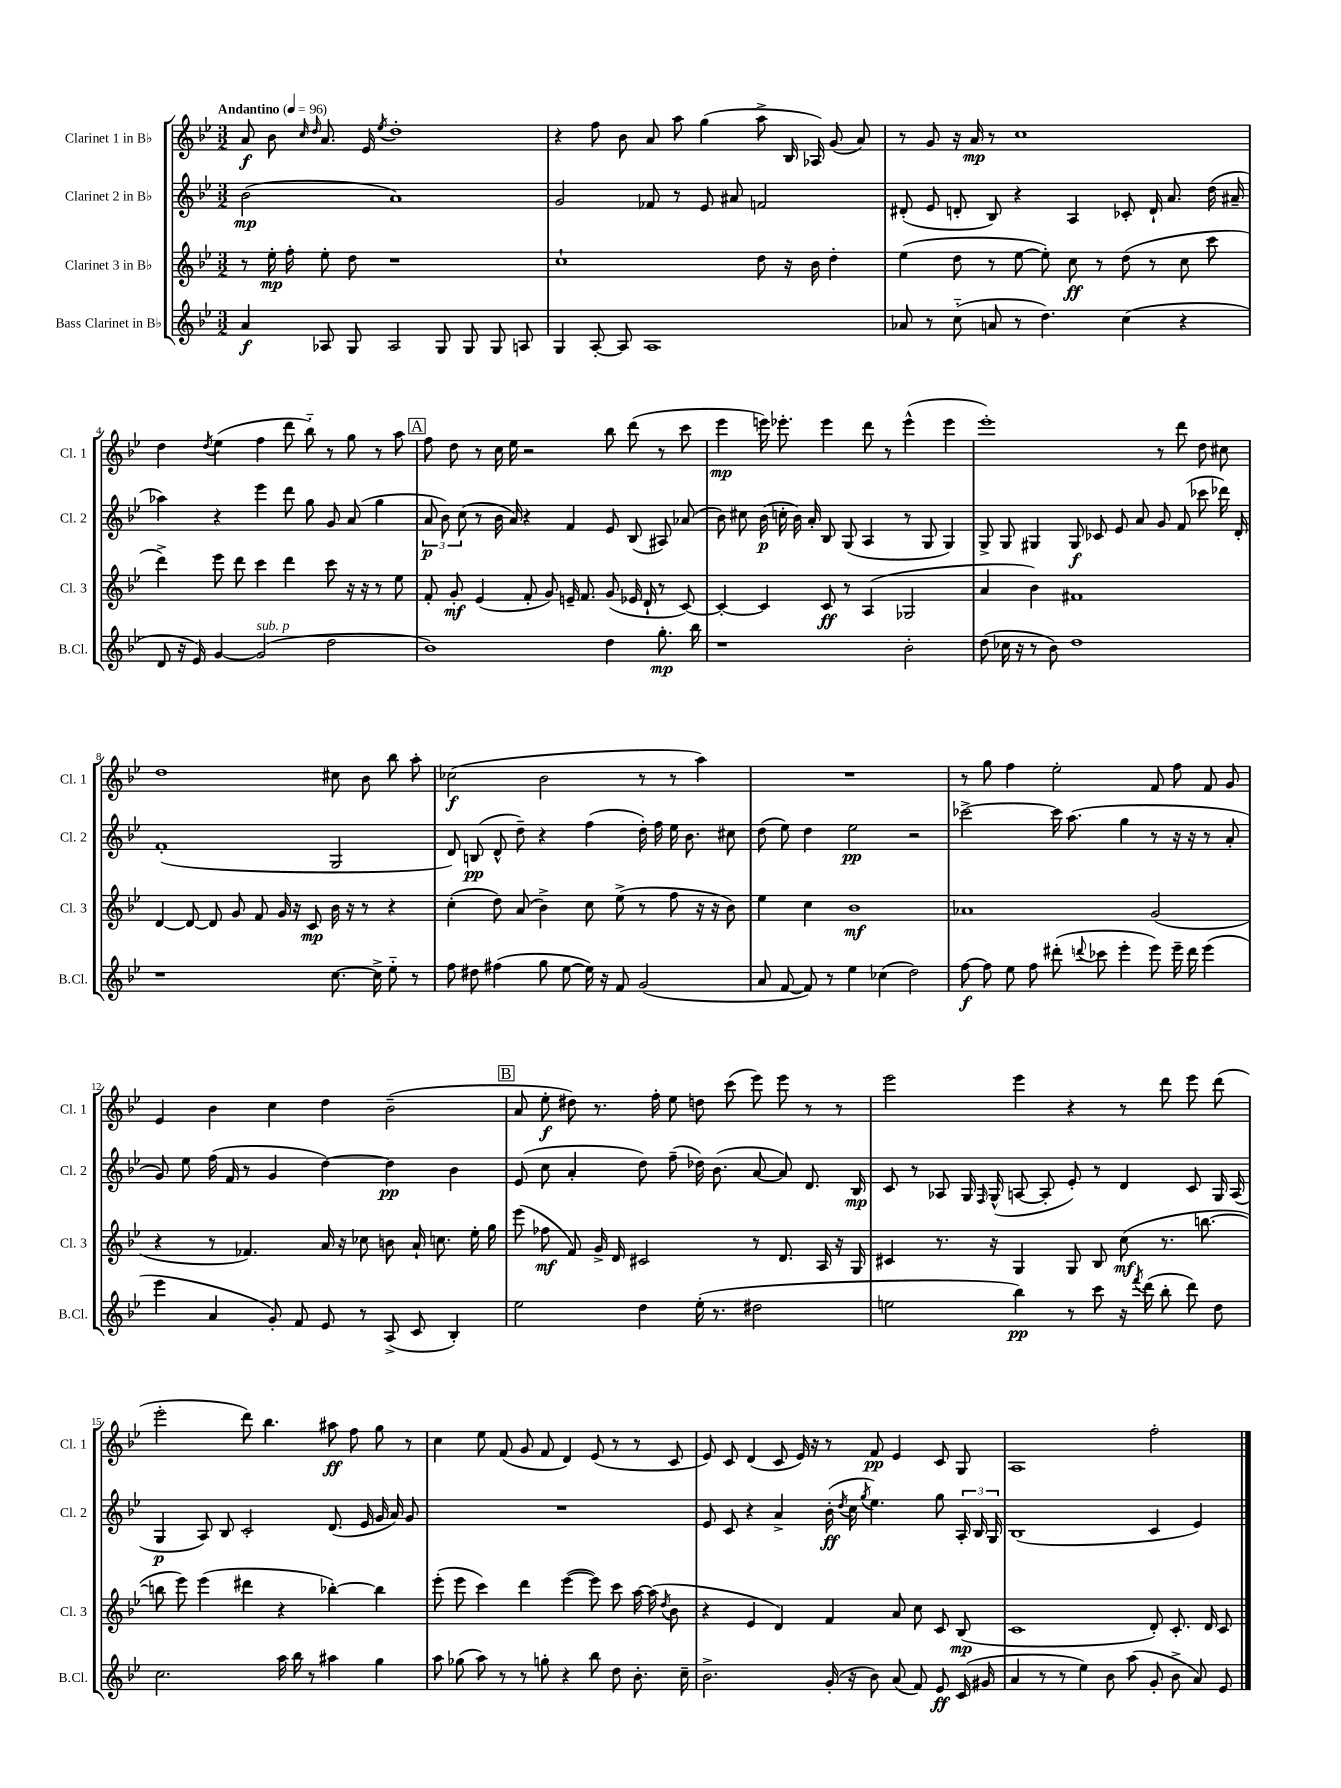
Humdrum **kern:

**kern	**kern	**kern	**kern
*staff4	*staff3	*staff2	*staff1
*clefG2	*clefG2	*clefG2	*clefG2
*k[b-e-]	*k[b-e-]	*k[b-e-]	*k[b-e-]
*M3/2	*M3/2	*M3/2	*M3/2
*MM96	*MM96	*MM96	*MM96
4a	8r	(2b-	8a
.	16ee-'	.	8b-
.	16ff'	.	.
.	.	.	16qqcc
.	.	.	16qqdd
8A-	8ee-'	.	8.a
8G	8dd	.	.
.	.	.	16e-
.	.	.	8qee-
2A-	1r	1a)	1dd'
8G	.	.	.
8G	.	.	.
8G	.	.	.
8A	.	.	.
=	=	=	=
4G	1cc`	2g	4r
[8A'	.	.	8ff
8A]	.	.	8b-
1A	.	8f-	8a
.	.	8r	8aa
.	.	8e-	(4gg
.	.	8a#	.
.	8dd	2f	8aa^
.	16r	.	16B-
.	16b-	.	16A-)
.	4dd'	.	(8g
.	.	.	8a)
=	=	=	=
8a-	(4ee-	(8d#'	8r
8r	.	8e-	8g
(8cc'~	8dd	8d'	16r
.	.	.	16a
8a	8r	8B-)	8r
8r	[8ee-	4r	1cc
4.dd)	8ee-'])	.	.
.	8cc	4A	.
.	8r	.	.
(4cc	(8dd	8c-'	.
.	8r	16d`	.
.	.	8.a	.
4r	8cc	.	.
.	8ccc	(16dd	.
.	.	16a#~	.
=	=	=	=
8d	4ddd^)	4aa-)	4dd
16r	.	.	.
16e-)	.	.	.
.	.	.	8qdd
[4g	8eee-	4r	(4ee-
.	8ddd	.	.
(2g]	4ccc	4eee-	4ff
.	4ddd	8ddd	8ddd
.	.	8gg	8bb-'~)
2dd	8ccc	8g	8r
.	16r	(8a	8gg
.	16r	.	.
.	8r	4gg	8r
.	8ee-	.	8aa
=	=	=	=
1b-)	8f'	12a	8ff
.	.	12b-)	.
.	8g'	.	8dd
.	.	(12cc	.
.	(4e-	8r	8r
.	.	16b-	16cc
.	.	16a)	16ee-
.	8f'	4r	2r
.	8g)	.	.
.	16e~	4f	.
.	8.f	.	.
4dd	(8g	8e-	8bb-
.	16e-	(8B-	(8ddd
.	16d`	.	.
8.gg'	8r	8A#)	8r
.	[8c)	(8a-	8ccc
16bb-	.	.	.
=	=	=	=
1r	4c'_	8b-)	4eee-
.	.	8cc#	.
.	4c]	(16b-	16eee)
.	.	16cc'	8.eee-'
.	.	16b-)	.
.	.	16a'	.
.	8c	8B-	4eee-
.	8r	(8G	.
.	(4A	4A	8ddd
.	.	.	8r
2b-'	2G-	8r	(4eee-^^
.	.	8G	.
.	.	4G)	4eee-
=	=	=	=
(8dd	4a	8G^	1eee-')
16cc-	.	8G	.
16r	.	.	.
8r	4b-)	4G#	.
8b-)	.	.	.
1dd	1f#	8G#	.
.	.	8c-	.
.	.	8e-	.
.	.	8a	.
.	.	8g	8r
.	.	(8f	8ddd
.	.	8ccc-	8dd
.	.	16ddd-)	8cc#
.	.	16d'	.
=	=	=	=
1r	[4d	(1f'	1dd
.	8d_	.	.
.	8d]	.	.
.	8g	.	.
.	8f	.	.
.	16g	.	.
.	16r	.	.
.	8c	.	.
[8.cc	16b-	2G	8cc#
.	16r	.	.
.	8r	.	8b-
16cc^]	.	.	.
8ee-'~	4r	.	8bb-
8r	.	.	8aa'
=	=	=	=
8ff	(4cc'	8d)	(2cc-
8dd#	.	(8B	.
(4ff#	8dd)	8d^^	.
.	(8a	8dd~)	.
8gg	4b-^)	4r	2b-
[8ee-	.	.	.
16ee-])	8cc	(4ff	.
16r	.	.	.
8f	(8ee-^	.	.
(2g	8r	16dd')	8r
.	.	16ff	.
.	8ff	16ee-	8r
.	.	8.b-	.
.	16r	.	4aa)
.	16r	.	.
.	8b-)	8cc#	.
=	=	=	=
8a	4ee-	(8dd	1.r
[8f	.	8ee-)	.
8f])	4cc	4dd	.
8r	.	.	.
4ee-	1b-	2ee-	.
(4cc-	.	.	.
2dd)	.	2r	.
=	=	=	=
[8ff	1a-	[2ccc-^	8r
8ff]	.	.	8gg
8ee-	.	.	4ff
8ff	.	.	.
(8ddd#'	.	16ccc-]	2ee-'
.	.	(8.aa	.
8qqddd	.	.	.
8ccc-	.	.	.
4eee-'	.	4gg	.
8eee-)	(2g	8r	8f
16eee-~	.	16r	8ff
16ddd	.	16r	.
(4eee-	.	8r	8f
.	.	8a'	8g
=	=	=	=
4eee-	4r	8g)	4e-
.	.	8ee-	.
4a	8r	(16ff	4b-
.	.	16f	.
.	4.f-)	8r	.
8g')	.	4g	4cc
8f	.	.	.
8e-	16a	[4dd)	4dd
.	16r	.	.
8r	8cc-	.	.
(8A^	8b	4dd]	(2b-~
8c	16a`	.	.
.	8.cc	.	.
4B-')	.	4b-	.
.	16ee-'	.	.
.	16gg	.	.
=	=	=	=
2ee-	(8eee-	(8e-	8a
.	8ff-	8cc	8ee-'
.	8f)	4a'	8dd#)
.	16g^	.	8.r
.	16d	.	.
4dd	2c#	8dd)	.
.	.	.	16ff'
.	.	(8ff~	8ee-
(16ee-'	.	16dd-)	8dd
8.r	.	(8.b-	.
.	.	.	(8ccc
2dd#	8r	[8a	8eee-)
.	8.d	8a])	8eee-
.	.	8.d	8r
.	16A	.	.
.	16r	.	8r
.	16G	16B-	.
=	=	=	=
2ee	4c#	8c	2eee-
.	.	8r	.
.	8.r	8A-	.
.	.	16G	.
.	.	16qqF	.
.	16r	(16G^^	.
4bb-)	4G	[8A	4eee-
.	.	8A']	.
8r	8G	8e-')	4r
8ccc	8B-	8r	.
16r	(8cc	4d	8r
8qfff	.	.	.
(16ddd	.	.	.
8bb-'	8.r	.	8ddd
8ddd)	.	8c	8eee-
.	[8.bb	.	.
8dd	.	16G	(8ddd
.	.	(16A	.
=	=	=	=
2.cc	8bb]	4G	2eee-'
.	8eee-)	.	.
.	(4eee-	8A)	.
.	.	8B-	.
.	4ddd#	2c'	8ddd)
.	.	.	4.bb-
16aa	4r	.	.
16bb-	.	.	.
8r	.	.	.
4aa#	[4bb-')	(8.d	8aa#
.	.	.	8ff
.	.	16e-	.
4gg	4bb-]	16g	8gg
.	.	16a)	.
.	.	8g	8r
=	=	=	=
8aa	(8eee-'	1.r	4cc
(8gg-	8eee-	.	.
8aa)	4ccc)	.	8ee-
8r	.	.	(8f
8r	4ddd	.	8g
8gg'	.	.	8f
4r	([4eee-	.	4d)
8bb-	8eee-])	.	(8e-
8dd	8ccc	.	8r
8.b-'	[16aa	.	8r
.	(16aa]	.	.
.	8qdd	.	.
.	8b-	.	8c
16cc~	.	.	.
=	=	=	=
2.b-^	4r	8e-	8e-)
.	.	8c	8c
.	4e-	4r	(4d
.	4d)	4a^	8c
.	.	.	16e-)
.	.	.	16r
(16g'	4f	(16b-'	8r
.	.	8qdd	.
16r	.	16cc	.
.	.	8qgg	.
8b-)	.	4.ee-)	8f
(8a	8a	.	4e-
8f)	8cc	.	.
8e-	8c	8gg	8c
(16c	(8B-	24A'	8G
.	.	24B-	.
16g#	.	.	.
.	.	24G	.
=	=	=	=
4a	1c	(1B-	1A
8r	.	.	.
8r	.	.	.
4ee-)	.	.	.
8b-	.	.	.
(8aa	.	.	.
8g'	8d')	4c	2ff'
8b-^	8.c'	.	.
8a)	.	4e-)	.
.	16d	.	.
8e-	8c	.	.
==	==	==	==
*-	*-	*-	*-
